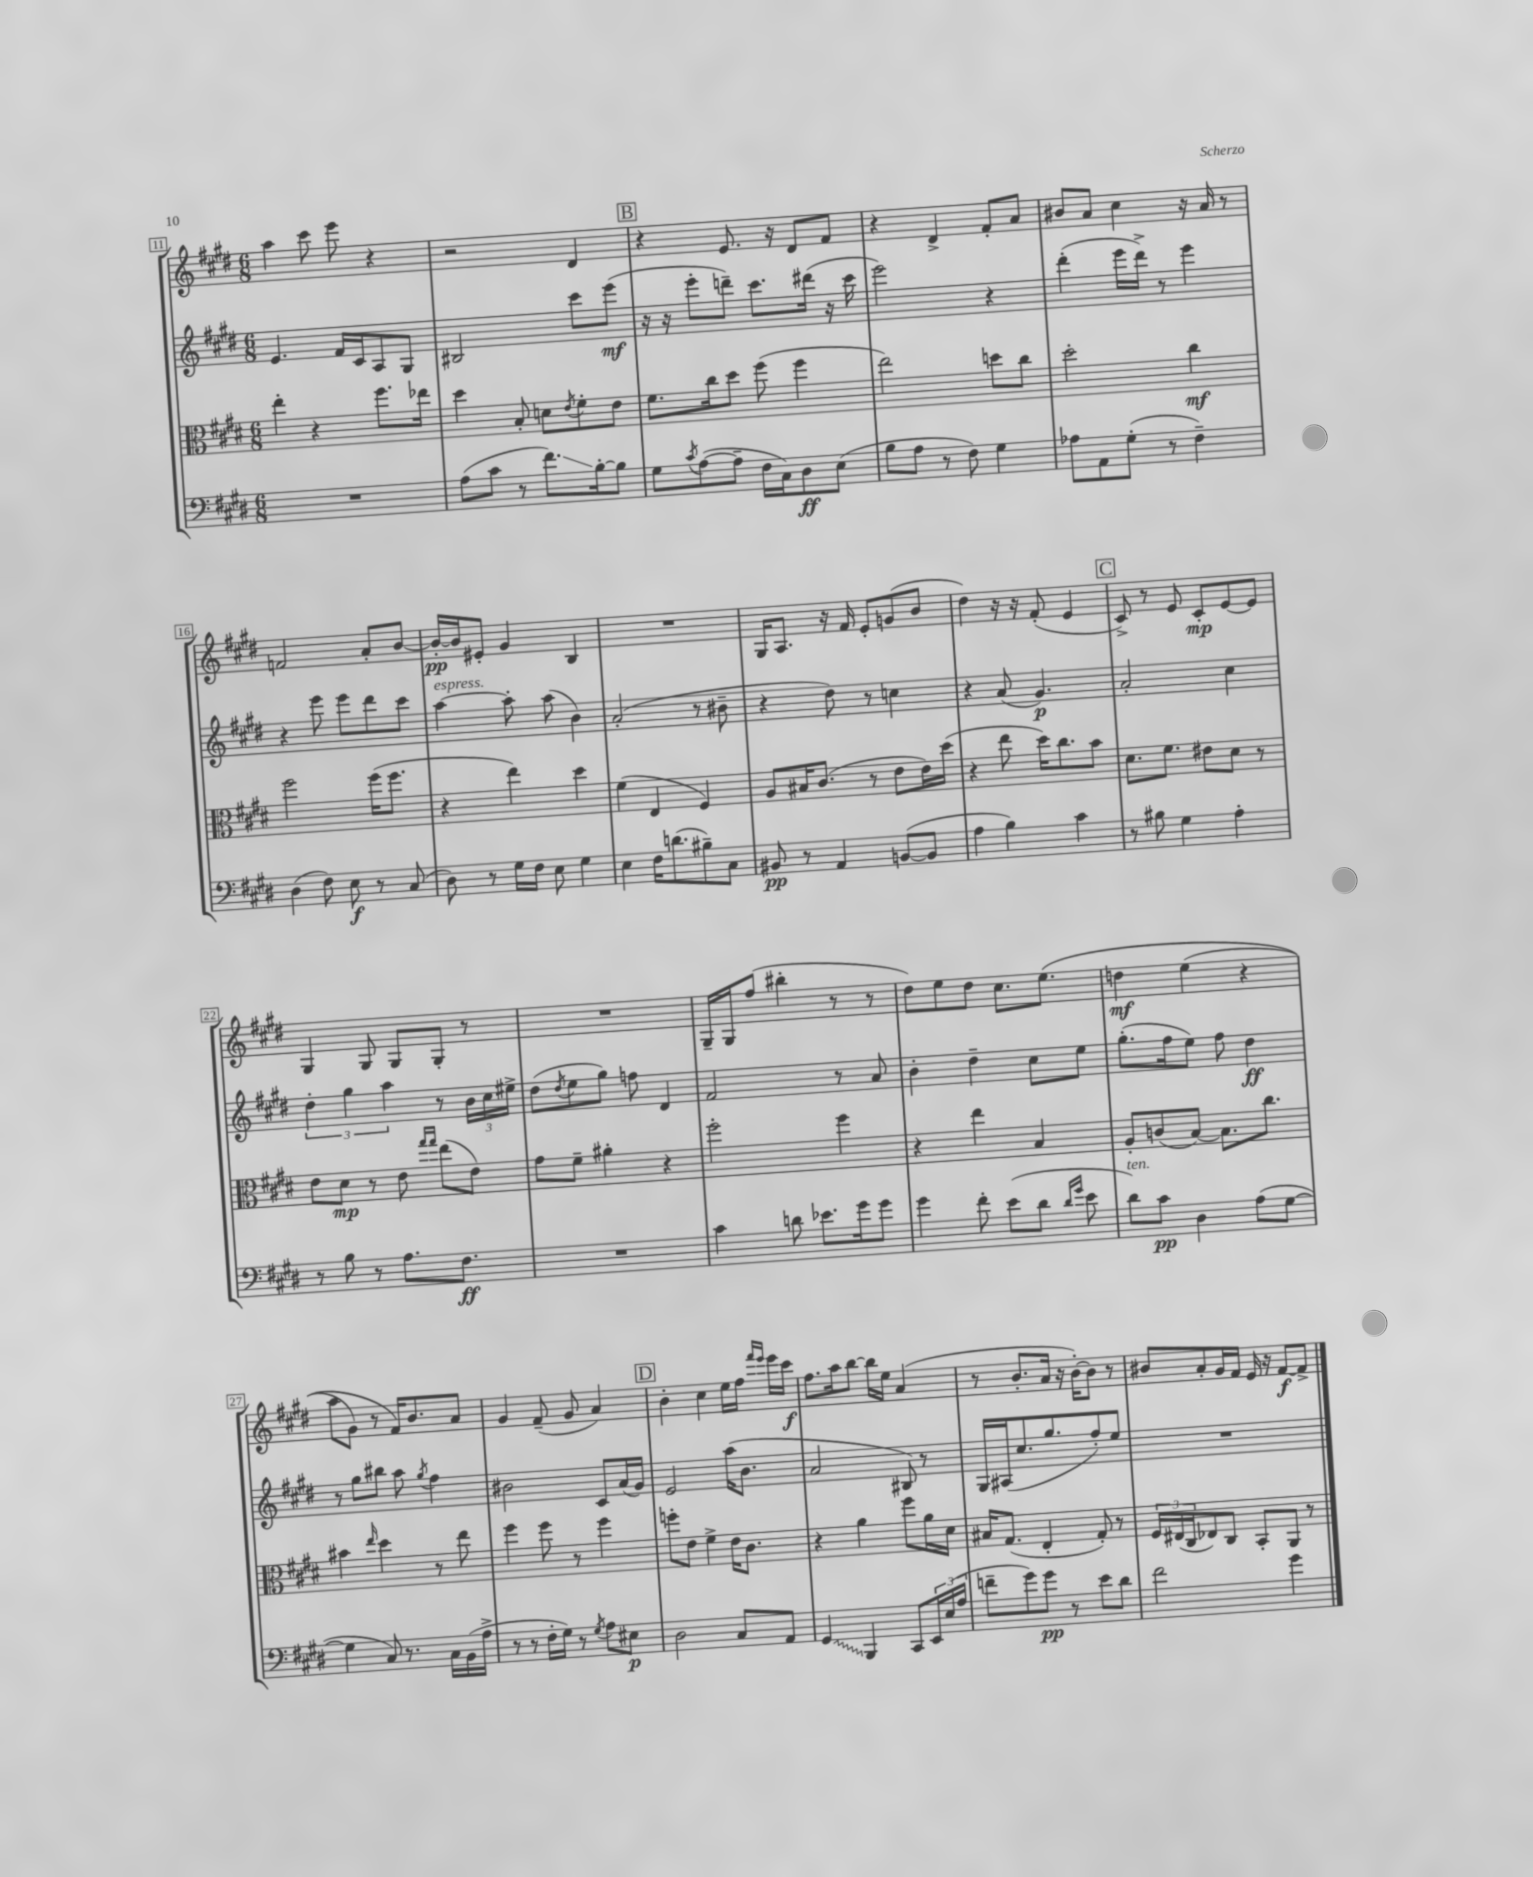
<<
\new StaffGroup <<
\new Staff = "s0" {
    \clef treble \key e \major \numericTimeSignature \time 6/8
    a''4 cis'''8 e'''8 r4 |
    r2 dis'4 |
    \mark \markup { \box "B" } r4 e'8. r16 dis'8 fis'8 |
    r4 dis'4-> fis'8-. a'8 |
    bis'8 a'8 cis''4 r16 a'16 r8 |
    f'2 a'8-. b'8~ |
    b'16~-.\pp b'16 eis'8-. gis'4 b4 |
    R2. |
    gis16 a8. r16 fis'16 e'8-. g'8( b'8 |
    dis''4) r16 r16 fis'8-.( e'4 |
    \mark \markup { \box "C" } cis'8->) r8 e'8 cis'8-.\mp e'8~ e'8 |
    gis4 gis8 gis8 gis8-. r8 |
    R2. |
    gis16-- gis16 fis''8( bis''4-. r8 r8 |
    dis''8) e''8 dis''8 cis''8. e''8.\( |
    d''4\mf e''4( r4 |
    a''8 gis'8) r8 fis'16\) b'8. a'8 |
    gis'4 fis'8--( gis'8 a'4) |
    \mark \markup { \box "D" } b'4-. cis''4 e''16 fis''16 \grace { fis'''16 e'''16 } e'''16 cis'''16\f |
    fis''8. a''16 b''8~ b''16 e''16 a'4( |
    r8 b'8.-. a'16 r16 b'16~-.) b'8 r8 |
    bis'8 a'8-. gis'16 fis'16 e'16 r16 fis'8~\f fis'8-> \bar "|." |
}
\new Staff = "s1" {
    \clef treble \key e \major \numericTimeSignature \time 6/8
    e'4. fis'16 cis'16 a8 gis8 |
    bis2 cis'''8 e'''8\mf( |
    \mark \markup { \box "B" } r16 r16 e'''8-. d'''8--) cis'''8. dis'''16( r16 cis'''16 |
    e'''2) r4 |
    dis'''4-.( e'''16 dis'''16->) r8 e'''4 |
    r4 e'''8 e'''8 dis'''8 cis'''8 |
    a''4~^\markup { \italic "espress." } a''8-. a''8( b'4) |
    a'2-.( r8 bis'8-- |
    r4 dis''8) r8 c''4 |
    r4 a'8( gis'4.\p) |
    \mark \markup { \box "C" } a'2-. cis''4 |
    \tuplet 3/2 { dis''4-. gis''4 a''4 } r8 \tuplet 3/2 { b'16 cis''16 eis''16-> } |
    dis''8( \acciaccatura { dis''8 } e''8 gis''8) f''8 dis'4 |
    fis'2 r8 a'8 |
    b'4-. dis''4-- cis''8 e''8 |
    gis''8.-.( fis''16 e''8) fis''8 dis''4\ff |
    r8 gis''8 bis''8 a''8 \acciaccatura { gis''8 } fis''4 |
    bis'2 cis'8 a'16( gis'16) |
    \mark \markup { \box "D" } e'2 a''16( b'8. |
    a'2 bis8) r8 |
    gis16 ais16( cis''8. gis''8. fis''8-.) e''8 |
    R2. \bar "|." |
}
\new Staff = "s2" {
    \clef alto \key e \major \numericTimeSignature \time 6/8
    e''4-. r4 fis''8. ees''16 |
    dis''4 b8-. d'8 \acciaccatura { e'8 } fis'8-. e'8 |
    \mark \markup { \box "B" } fis'8. cis''16 dis''8 fis''8( fis''4 |
    e''2) d''8 cis''8 |
    dis''2-. cis''4\mf |
    fis''2 fis''16( fis''8. |
    r4 e''4) dis''4 |
    fis'4( e4 fis4) |
    a8 bis16 cis'8.( r8 e'8 e'16) dis''16( |
    r4 e''8 dis''16) cis''8. b'8 |
    \mark \markup { \box "C" } dis'8. fis'8. eis'8 dis'8 r8 |
    e'8 dis'8\mp r8 e'8 \grace { gis''16 gis''16 } e''8( e'8) |
    gis'8 fis'8-- ais'4-. r4 |
    fis''2-. fis''4 |
    r4 e''4 b4 |
    a8-. c'8( b8~) b8. cis''8. |
    bis'4 \grace { e''16 } dis''4 r8 e''8 |
    fis''4 fis''8 r8 fis''4 |
    \mark \markup { \box "D" } f''8-. e'8 fis'4-> e'16 cis'8. |
    r4 a'4 fis''8 a'16 dis'16 |
    bis16 gis8.( e4-. gis8-.) r8 |
    \tuplet 3/2 { fis16 eis16( cis16 } ees8) cis8 b,8-. a,8 r8 \bar "|." |
}
\new Staff = "s3" {
    \clef bass \key e \major \numericTimeSignature \time 6/8
    R2. |
    a8( cis'8 r8 fis'8.\glissando) b16~-. b8 |
    \mark \markup { \box "B" } gis8 \acciaccatura { cis'8 } a8~( a8-- fis16 cis16) dis8\ff e8( |
    b8 a8 r8 fis8) gis4 |
    aes8 a,8 gis8-.( r8 fis4--) |
    dis4( fis8) e8\f r8 cis8( |
    dis8) r8 gis16 fis16 e8 gis4 |
    e4 fis16 d'8.( bis8--) cis8 |
    bis,8\pp r8 a,4 b,8~( b,8 |
    a4 b4) cis'4 |
    \mark \markup { \box "C" } r8 bis8 gis4 a4-. |
    r8 b8 r8 a8. fis8.\ff |
    R2. |
    cis'4 d'8 ees'8. gis'16 gis'8 |
    gis'4 fis'8-. e'8( dis'8 \grace { dis'16 gis'16 } e'8 |
    dis'8^\markup { \italic "ten." }) cis'8\pp dis4 a8( gis8~ |
    gis4 cis8) r8. cis16 b,16( a16-> |
    r8 r8 fis16-. gis16) r8 \acciaccatura { gis8 } a8 eis8\p |
    \mark \markup { \box "D" } dis2 cis8 a,8 |
    \once \override Glissando.style = #'zigzag gis,4\glissando b,,4 cis,8 \tuplet 3/2 { e,16 e16( a16 } |
    f'8-- gis'8) gis'8\pp r8 e'8 dis'8 |
    fis'2 gis'4 \bar "|." |
}
>>
>>
\layout { \context { \Score currentBarNumber = #11 \override BarNumber.stencil = #(make-stencil-boxer 0.1 0.3 ly:text-interface::print) } }
